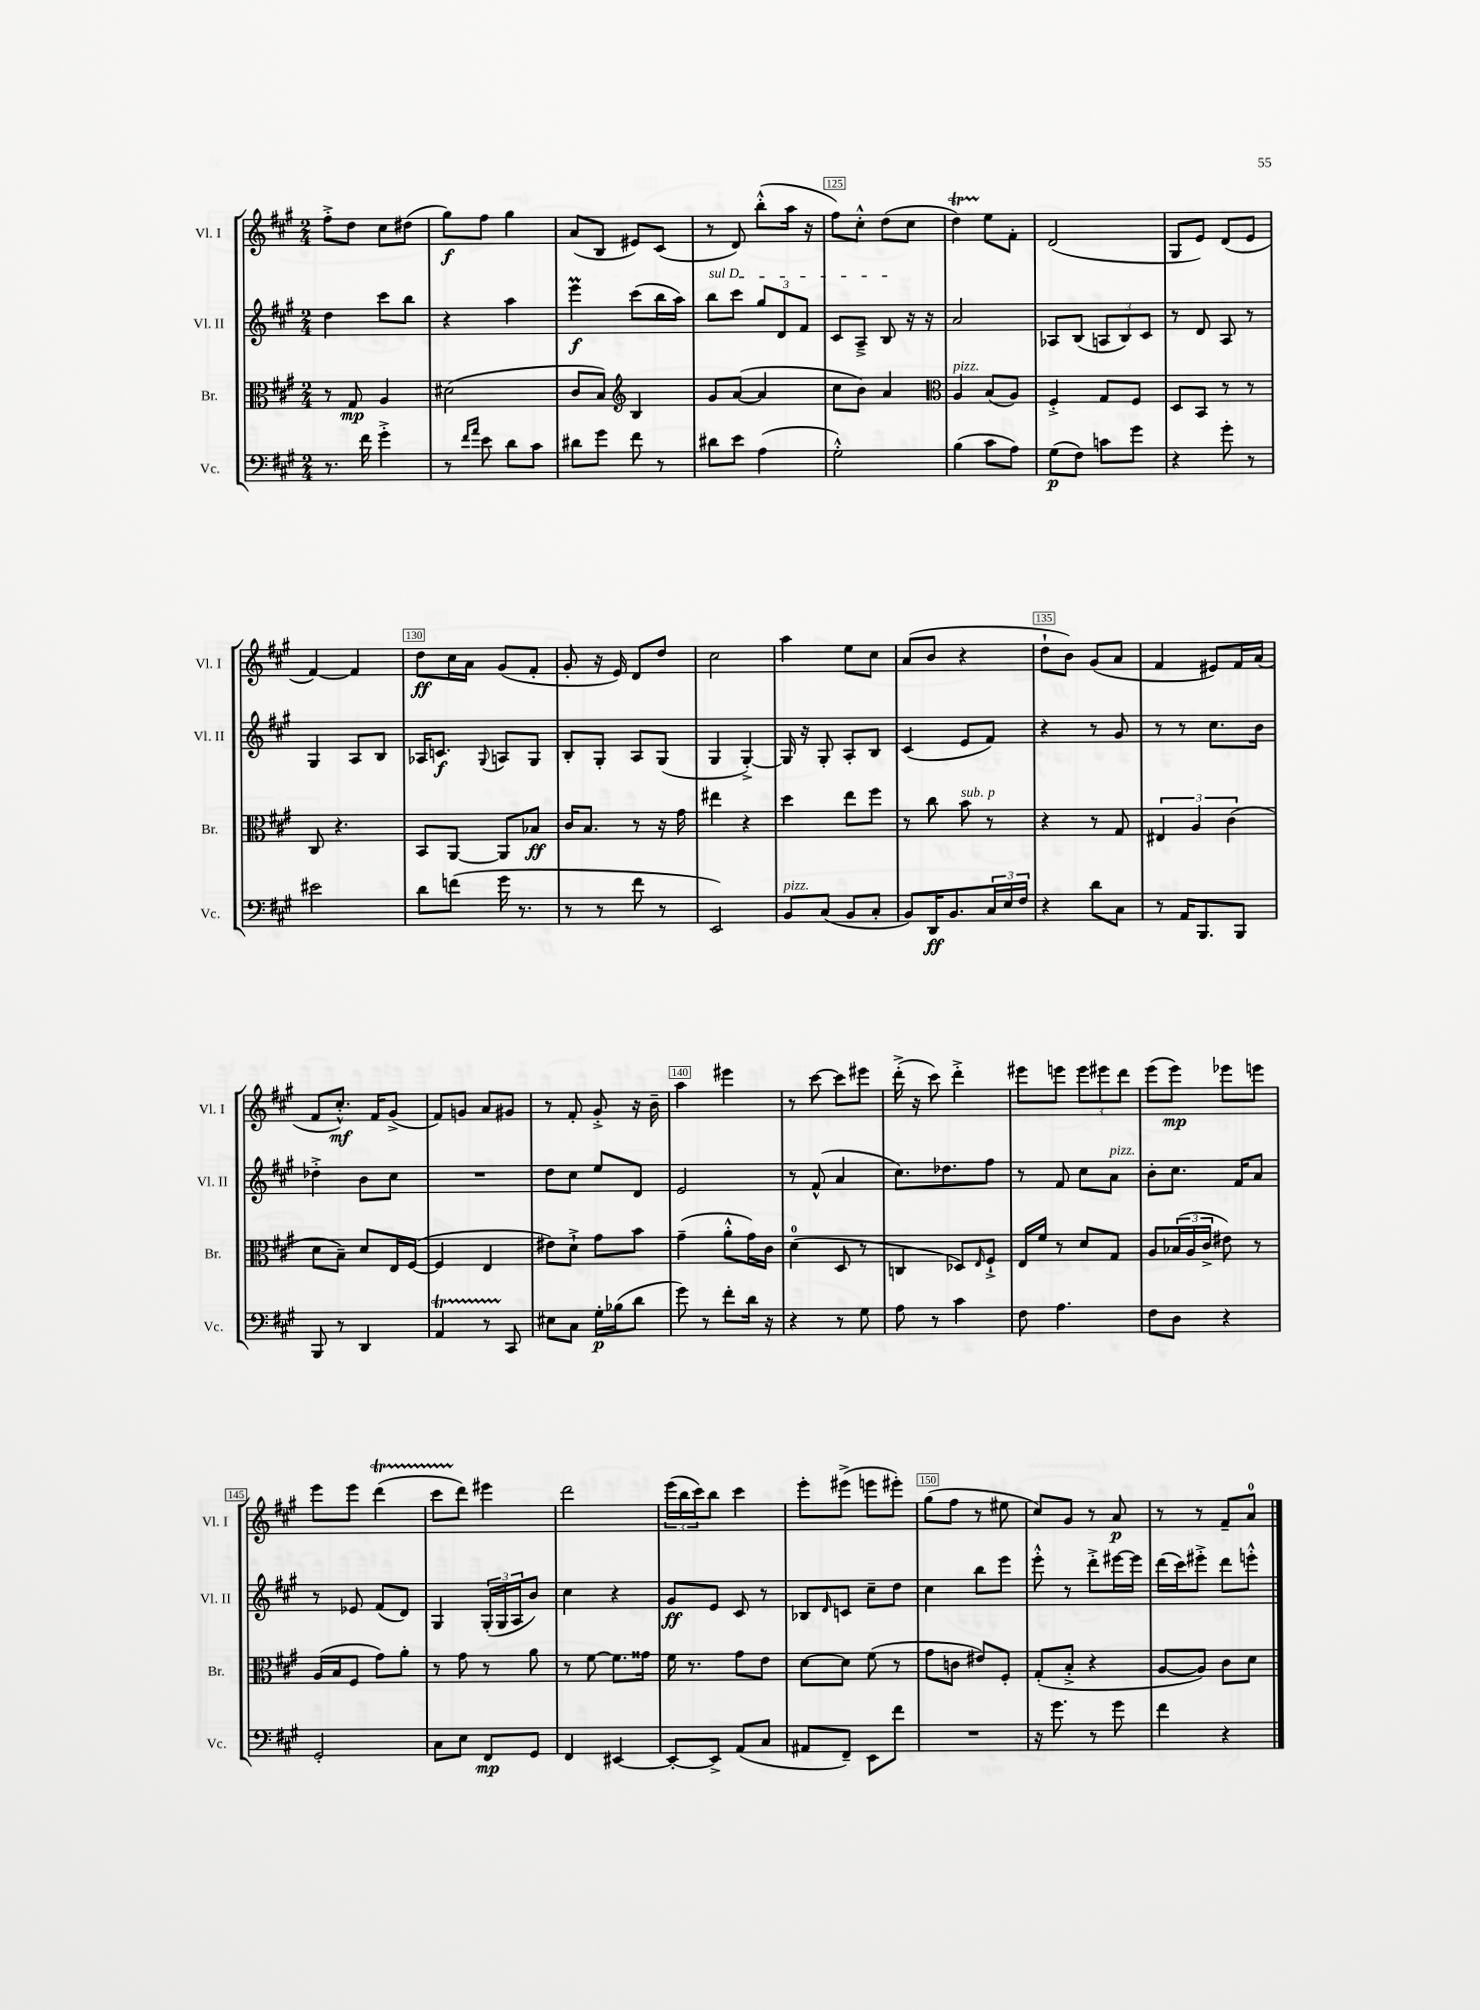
<<
\new StaffGroup <<
\new Staff = "s0" \with { instrumentName = "Vl. I" shortInstrumentName = "Vl. I" } {
    \clef treble \key a \major \numericTimeSignature \time 2/4
    fis''8-.-> d''8 cis''8 dis''8( |
    gis''8\f) fis''8 gis''4 |
    a'8( b8 eis'8) cis'8( |
    r8 d'8) b''8-.-^( a''16 r16 |
    fis''8) cis''8-.-^ d''8( cis''8 |
    d''4\startTrillSpan) e''8\stopTrillSpan fis'8-. |
    d'2( |
    gis8 e'8) d'8( e'8 |
    fis'4~) fis'4 |
    d''8\ff cis''16 a'16 gis'8( fis'8-. |
    gis'8-. r16 e'16) d'8 d''8 |
    cis''2 |
    a''4 e''8 cis''8 |
    a'8( b'8 r4 |
    d''8-! b'8) gis'8( a'8 |
    fis'4 eis'8) fis'16 a'16( |
    fis'8 cis''8.-.-^\mf) fis'16 gis'8->( |
    fis'8) g'8 a'8 gis'8 |
    r8 fis'8-. gis'8-.-> r16 b'16-- |
    a''4 eis'''4 |
    r8 cis'''8~ cis'''8 eis'''8 |
    d'''16-.->( r16 cis'''8) d'''4-.-> |
    eis'''8 e'''8 \tuplet 3/2 { e'''8 eis'''8 d'''8 } |
    e'''8( e'''8\mp) ees'''8 e'''8 |
    e'''8 e'''8 d'''4\startTrillSpan( |
    cis'''8 d'''8\stopTrillSpan) eis'''4 |
    d'''2 |
    \tuplet 3/2 { e'''16( b''16 cis'''16) } b''8 cis'''4 |
    e'''8-. eis'''8->( e'''8 eis'''8-.) |
    gis''8( fis''8 r8 eis''8 |
    cis''8) gis'8 r8 a'8\p |
    r8 r8 fis'8-- a'8-0 \bar "|." |
}
\new Staff = "s1" \with { instrumentName = "Vl. II" shortInstrumentName = "Vl. II" } {
    \clef treble \key a \major \numericTimeSignature \time 2/4
    d''4 cis'''8 b''8 |
    r4 a''4 |
    e'''4\prall\f cis'''8( b''16 a''16) |
    \once \override TextSpanner.bound-details.left.text = \markup { \italic "sul D" } b''8\startTextSpan cis'''8 \tuplet 3/2 { gis''8 d'8 fis'8 } |
    cis'8 a8---> b8\stopTextSpan r16 r16 |
    a'2 |
    aes8 b8( \tuplet 3/2 { a8 b8) cis'8 } |
    r8 d'8 a8 r8 |
    gis4 a8 b8 |
    aes16 c'8.\f \appoggiatura { gis8 } a8 gis8 |
    b8-. gis8-. a8 gis8( |
    gis4 gis4~-.->) |
    gis16 r16 gis8-. a8-. b8 |
    cis'4( e'8 fis'8) |
    r4 r8 gis'8 |
    r8 r8 cis''8. b'16 |
    des''4-.-> b'8 cis''8 |
    R2 |
    d''8 cis''8 e''8 d'8 |
    e'2 |
    r8 fis'8-^( a'4 |
    cis''8.) des''8. fis''8 |
    r8 fis'8 cis''8 a'8^\markup { \italic "pizz." } |
    b'8-. cis''8. fis'16 a'8 |
    r8 ees'8 fis'8( d'8) |
    gis4 \tuplet 3/2 { gis16-.( gis16 a16 } b'8) |
    cis''4 r4 |
    gis'8\ff e'8 cis'8 r8 |
    bes8 \grace { d'16 } c'8 cis''8-- d''8 |
    cis''4 b''8 e'''8 |
    e'''8-.-^ r8 d'''8-.-> eis'''16~ eis'''16 |
    d'''16( cis'''16) eis'''8-.-> d'''8 e'''8-.-^ \bar "|." |
}
\new Staff = "s2" \with { instrumentName = "Br." shortInstrumentName = "Br." } {
    \clef alto \key a \major \numericTimeSignature \time 2/4
    r8 gis8\mp a4 |
    dis'2( |
    cis'8 b8) \clef treble b4 |
    gis'8 a'8~( a'4 |
    cis''8 b'8) a'4 |
    \clef alto a4^\markup { \italic "pizz." } b8( a8) |
    fis4-.-> gis8 fis8 |
    d8 b,8 r8 r8 |
    cis8 r4. |
    b,8 a,8~ a,8 bes8\ff |
    cis'16 b8. r8 r16 gis'16 |
    eis''4 r4 |
    d''4 e''8 fis''8 |
    r8 cis''8 b'8^\markup { \italic "sub. p" } r8 |
    r4 r8 gis8 |
    \tuplet 3/2 { eis4 a4 cis'4( } |
    d'8 b8--) d'8 e16 fis16~( |
    fis4 e4 |
    eis'8) d'8-!-> gis'8 b'8 |
    gis'4--( a'8-.-^ gis'16) cis'16 |
    d'4-0( d8 r8 |
    c4 des8) \grace { e16 } fis8-!-> |
    e16 fis'16 r8 d'8 gis8 |
    a8 \tuplet 3/2 { bes16( a16 cis'16-> } eis'8) r8 |
    a16( b16 fis8 gis'8) a'8-. |
    r8 gis'8 r8 a'8 |
    r8 fis'8~ fis'8. gisis'16 |
    fis'16 r8. gis'8 e'8 |
    d'8~ d'8 fis'8( r8 |
    gis'8 c'8 eis'8) fis8-. |
    gis8-.( b8-.-> r4 |
    a8~ a8) cis'8 d'8 \bar "|." |
}
\new Staff = "s3" \with { instrumentName = "Vc." shortInstrumentName = "Vc." } {
    \clef bass \key a \major \numericTimeSignature \time 2/4
    r8. fis'16 gis'4-.-> |
    r8 \grace { fis'16 a'16 } e'8 d'8 cis'8 |
    dis'8 gis'8 fis'8 r8 |
    dis'8 e'8 a4( |
    gis2-.-^) |
    b4( cis'8 a8) |
    gis8\p( fis8) c'8 gis'8 |
    r4 gis'8-. r8 |
    eis'2 |
    d'8 f'8( gis'16 r8. |
    r8 r8 fis'8 r8 |
    e,2) |
    b,8^\markup { \italic "pizz." } cis8( b,8 cis8-. |
    b,8) d,16\ff b,8. \tuplet 3/2 { cis16 e16 fis16 } |
    r4 d'8 cis8 |
    r8 a,16 b,,8. b,,8 |
    b,,8 r8 d,4 |
    a,4\startTrillSpan r8 cis,8\stopTrillSpan |
    eis8 cis8 gis16-.\p bes16( d'8 |
    gis'8) r8 fis'8-. d'16 r16 |
    r4 r8 gis8 |
    a8 r8 cis'4 |
    fis8 a4. |
    fis8 d8 r4 |
    gis,2-. |
    cis8 e8 fis,8\mp gis,8 |
    fis,4 eis,4~ |
    eis,8~-. eis,8-> a,8( cis8 |
    ais,8 fis,8--) e,8 fis'8 |
    R2 |
    r16 gis'8. r8 gis'8 |
    fis'4 r4 \bar "|." |
}
>>
>>
\layout { \context { \Score currentBarNumber = #121 \override BarNumber.break-visibility = ##(#f #t #t) barNumberVisibility = #(every-nth-bar-number-visible 5) \override BarNumber.stencil = #(make-stencil-boxer 0.1 0.3 ly:text-interface::print) } }
